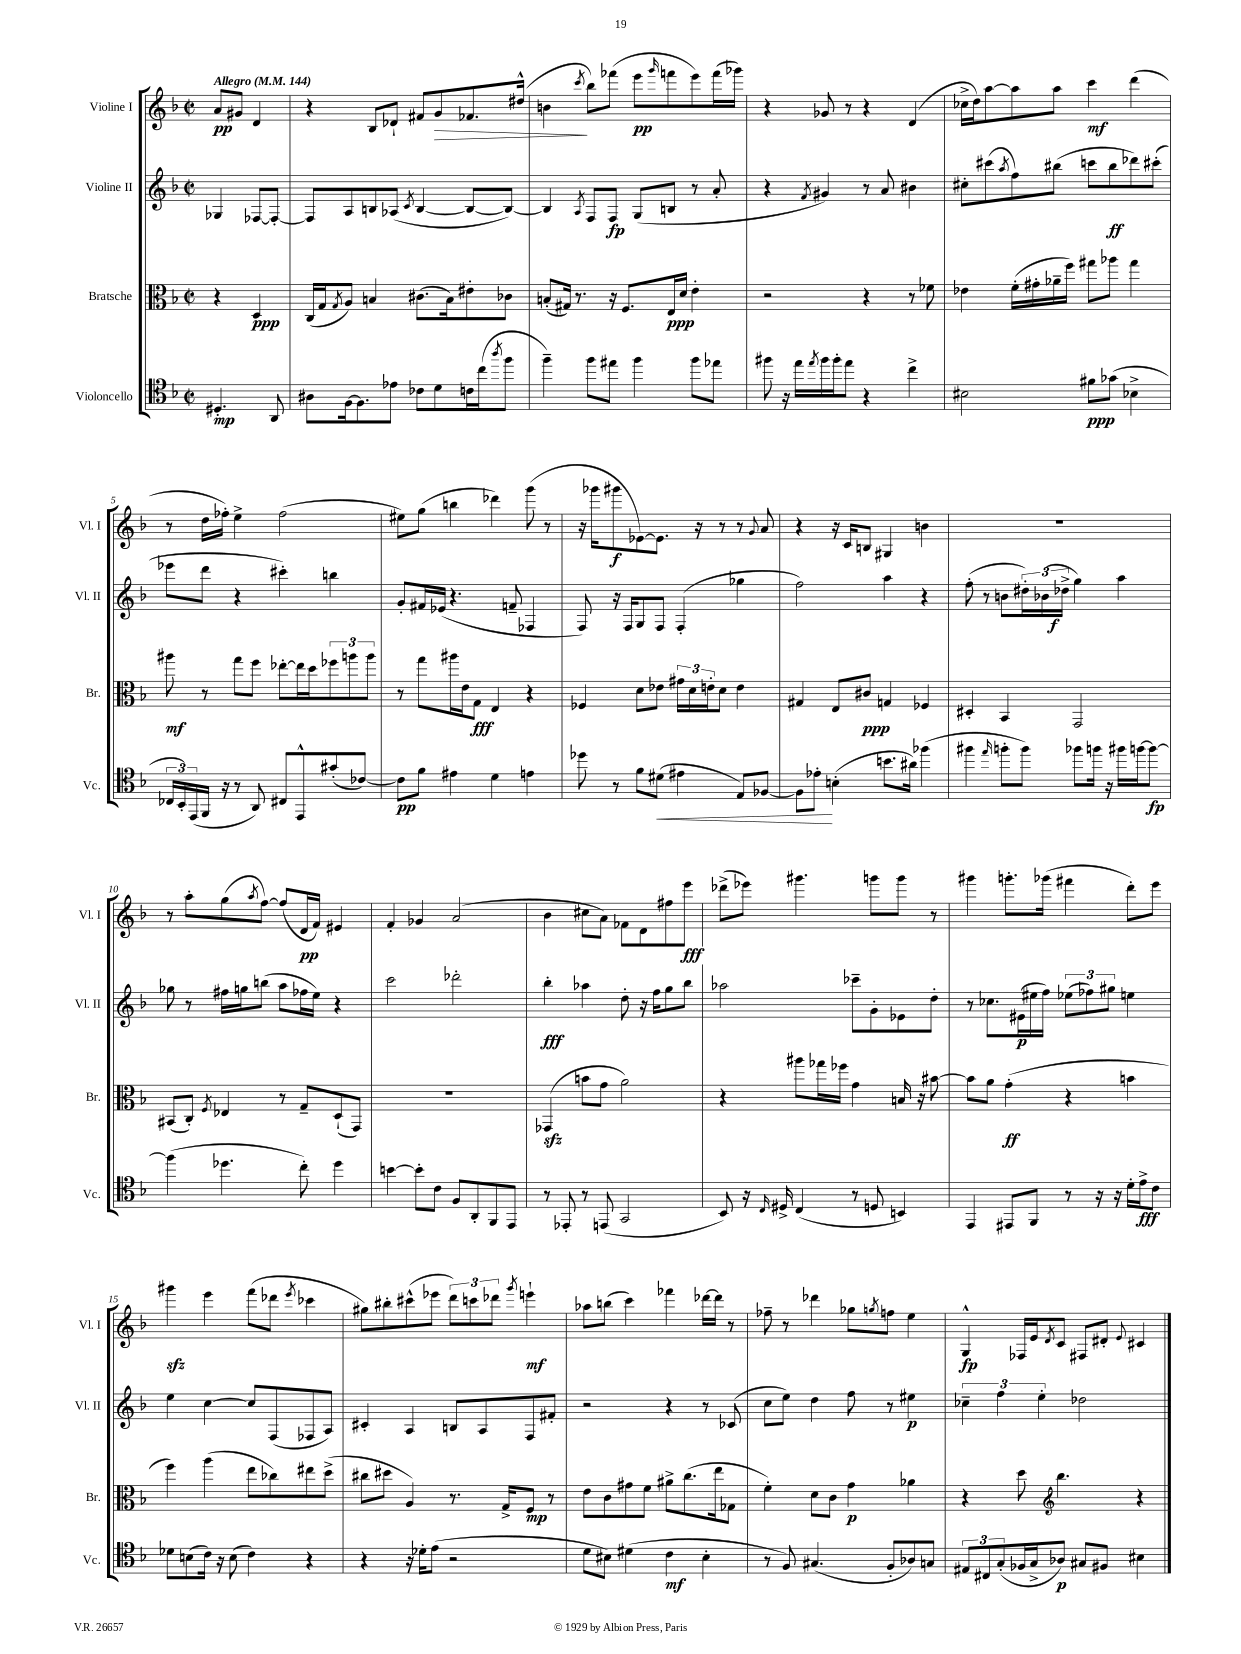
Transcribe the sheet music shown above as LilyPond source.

<<
\new StaffGroup <<
\new Staff = "s0" \with { instrumentName = "Violine I" shortInstrumentName = "Vl. I" } {
    \clef treble \key f \major \defaultTimeSignature \time 2/2 \partial 2 \tempo "Allegro" 4 = 144
    a'8\pp gis'8 d'4 |
    r4 bes8 des'8-! fis'8 g'8\> fes'8. dis''16-^( |
    b'4\! \acciaccatura { c'''8 } bes''8) fes'''8( e'''8\pp \grace { g'''16 } f'''8 e'''8) f'''16( ges'''16) |
    r4 ges'8 r8 r4 d'4( |
    ces''16-> d''16) a''8~ a''8 a''8 c'''4\mf d'''4( |
    r8 d''16 fes''16-.) e''4-> fes''2( |
    eis''8) g''8( b''4 des'''4) g'''8( r8 |
    r16 ges'''16 gis'''8\f ees'8~) ees'8. r16 r8 r8 \appoggiatura { g'8 } a'8 |
    r4 r16 c'16 b8 gis4 b'4 |
    R1 |
    r8 a''8-. g''8( \acciaccatura { a''8 } f''8~) f''8( d'16\pp f'16) eis'4 |
    f'4-. ges'4 a'2( |
    bes'4 cis''8 a'8) fes'8 d'8 fis''8 e'''8\fff |
    des'''8->( ees'''8) gis'''4. g'''8 g'''8 r8 |
    gis'''4 g'''8.-. ges'''16( fis'''4 d'''8-.) e'''8 |
    gis'''4\sfz e'''4 f'''8( des'''8 \acciaccatura { e'''8 } ces'''4 |
    gis''8) bis''8-. cis'''8-^( ees'''8 \tuplet 3/2 { d'''8) c'''8 des'''8 } \acciaccatura { g'''8 } e'''4-!\mf |
    aes''8 b''8( c'''4) fes'''4 des'''16~ des'''16 r8 |
    fes''8-- r8 des'''4 ges''8 \acciaccatura { g''8 } f''8 e''4 |
    g4-^\fp fes16 e'16 \acciaccatura { d'8 } c'8 fis8 dis'8-. \appoggiatura { e'8 } cis'4 \bar "|." |
}
\new Staff = "s1" \with { instrumentName = "Violine II" shortInstrumentName = "Vl. II" } {
    \clef treble \key f \major \defaultTimeSignature \time 2/2 \partial 2
    ges4 fes8~ fes8~-. |
    fes8 a8 b8 aes8( \acciaccatura { c'8 } b4~ b8~ b8~) |
    b4 \acciaccatura { a8 } f8 f8\fp g8( b8 r8 a'8-. |
    r4 \acciaccatura { f'8 } gis'4) r8 a'8 bis'4 |
    cis''8-. cis'''8( \acciaccatura { a''8 } f''8) bis''8( c'''8 bis''8\ff des'''8) cis'''8-.( |
    ees'''8 d'''8 r4 cis'''4-.) b''4 |
    g'8-. fis'16 ees'16( r4. f'8-- fes4 |
    f8) r16 f16 g8 f8 f4-.( ges''4 |
    f''2) a''4 r4 |
    f''8-.( r8 b'8 \tuplet 3/2 { dis''16-.) bes'16( des''16->\f } g''4) a''4 |
    ges''8 r8 fis''16 g''16 b''8( a''8 fes''16 e''16) r4 |
    c'''2 des'''2-. |
    bes''4-.\fff aes''4 d''8-. r16 f''16 g''8 bes''8 |
    aes''2 ces'''8-- g'8-. ees'8 d''8-. |
    r8 ces''8. eis'16\p( eis''16 f''16) \tuplet 3/2 { ees''8( fes''8) gis''8 } e''4 |
    e''4 c''4~ c''8 f8( fes8 a8) |
    cis'4-. a4 b8 a8 f8 fis'8-. |
    r2 r4 r8 ces'8( |
    c''8 e''8) d''4 f''8 r8 eis''4\p |
    \tuplet 3/2 { ces''4-- f''4 e''4-. } des''2 \bar "|." |
}
\new Staff = "s2" \with { instrumentName = "Bratsche" shortInstrumentName = "Br." } {
    \clef alto \key f \major \defaultTimeSignature \time 2/2 \partial 2
    r4 d4\ppp |
    c16( g16 \acciaccatura { g8 } a8) b4 cis'8.( b16) eis'8-. ces'8 |
    b8-.( gis16) r8. r16 f8. e16\ppp d'16 e'4-. |
    r2 r4 r8 fes'8 |
    ees'4 f'16-.( gis'16-. aes'16-- f''16) gis''8 aes''8 gis''4 |
    ais''8\mf r8 g''8 f''8 ees''8~-. ees''16 d''16 \tuplet 3/2 { fes''8 a''8 a''8 } |
    r8 g''8 ais''16 e'16 g8\fff e4 r4 |
    fes4 d'8 ees'8 \tuplet 3/2 { gis'16 d'16 e'16-. } d'8 e'4 |
    gis4 e8 cis'8\ppp g4 fes4 |
    dis4-. bes,4 g,2 |
    bis,8( c8-.) \acciaccatura { f8 } ees4 r8 g8-- d8-!( g,8) |
    R1 |
    ges,4\sfz( b'8 g'8 a'2) |
    r4 ais''8 ges''16 fes''16 g'4 b16 r16 bis'8~ |
    bis'8 a'8 g'4-.\ff( r4 b'4 |
    f''4) a''4( e''8 ces''8) eis''8 d''8->( |
    cis''8 dis''8 a4) r8. g16-> f8\mp r8 |
    e'8 c'8 gis'8 f'8 ais'8-> c''8.( e''16 ges8 |
    f'4-.) d'8 c'8 g'4\p aes'4 |
    r4 d''8 \clef treble bes''4. r4 \bar "|." |
}
\new Staff = "s3" \with { instrumentName = "Violoncello" shortInstrumentName = "Vc." } {
    \clef tenor \key f \major \defaultTimeSignature \time 2/2 \partial 2
    dis4.-.\mp a,8 |
    ais8 f16~ f8. ees'8 ces'8 d'8 c'16 c''16( \acciaccatura { a''8 } f''8 |
    f''4--) f''8 eis''8 f''4 f''8 ees''8 |
    fis''8 r16 e''16 \acciaccatura { e''8 } fis''16 fis''16-. e''8 r4 c''4-> |
    bis2 fis'8\ppp ges'8( bes4-> |
    \tuplet 3/2 { ces16 bes,16-.) e,16( } f,16 r16 r8 a,8) cis8 e,8-^ gis'8-.( ces'8~) |
    ces'8\pp f'8 eis'4 d'4 e'4 |
    des''8 r8 f'8 dis'8\<( eis'4 e8) fes8~ |
    fes8 ees'8-.\! b4-.( b'8. ais'16) fes''4( |
    fis''4 \grace { e''16 } f''8-. f''8) fes''8 f''16 r16 fis''16 f''16~ f''8~\fp |
    f''4( des''4. c''8-.) des''4 |
    b'4~ b'8-. c'8 f8 a,8-. f,8 e,8 |
    r8 ees,8-. r8 e,8( g,2 |
    bes,8) r16 \grace { c16 } dis16-> c4( r8 d8 b,4) |
    e,4 eis,8 f,8 r8 r16 r16 d'16-. e'16->\fff c'8 |
    des'8 b8( c'16) r16 b8( c'4) r4 |
    r4 r16 des'16-. e'8( r2 |
    d'8 bis8) dis'4( c'4\mf bis4-. |
    r8 f8) gis4.( f8-. aes8) g8 |
    \tuplet 3/2 { eis8 cis8 g8-.( } fes16 g16-> aes8\p) gis8 fis8 bis4 \bar "|." |
}
>>
>>
